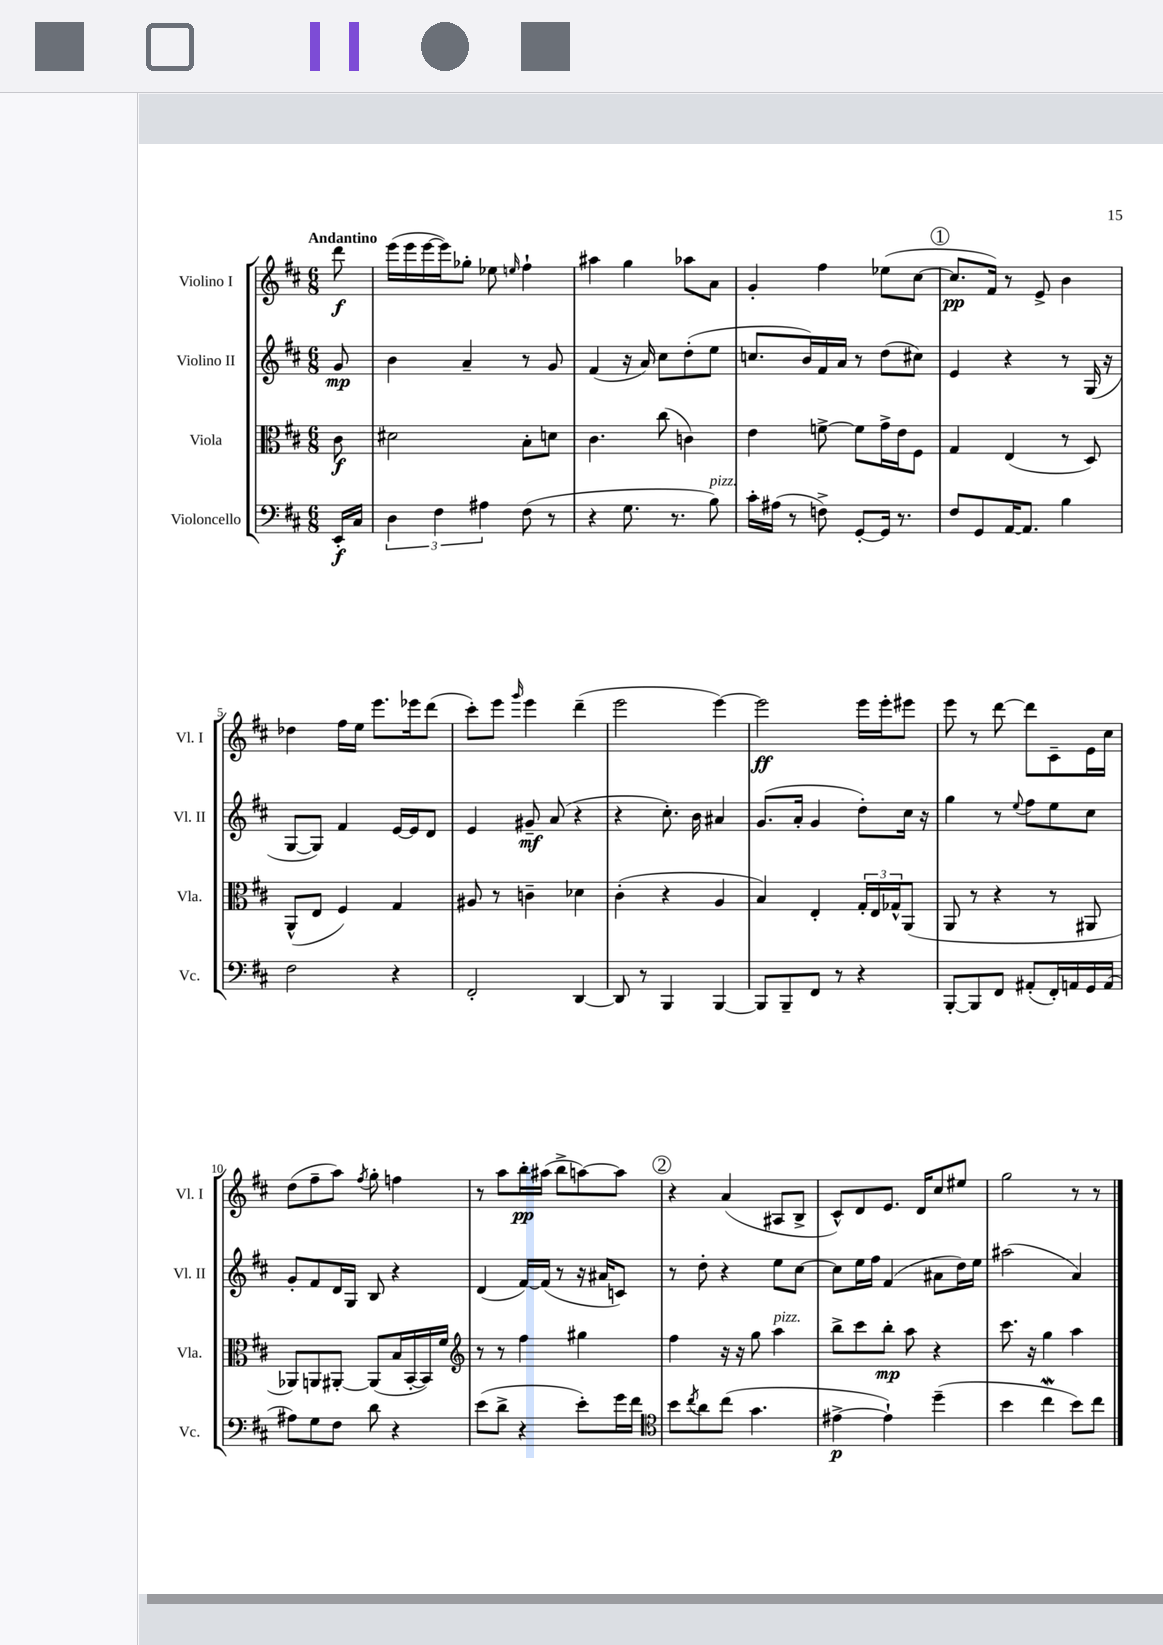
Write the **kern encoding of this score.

**kern	**dynam	**kern	**dynam	**kern	**dynam	**kern	**dynam
*part4	*part4	*part3	*part3	*part2	*part2	*part1	*part1
*staff4	*staff4	*staff3	*staff3	*staff2	*staff2	*staff1	*staff1
*I"Violoncello	*	*I"Viola	*	*I"Violino II	*	*I"Violino I	*
*I'Vc.	*	*I'Vla.	*	*I'Vl. II	*	*I'Vl. I	*
*clefF4	*	*clefC3	*	*clefG2	*	*clefG2	*
*k[f#c#]	*	*k[f#c#]	*	*k[f#c#]	*	*k[f#c#]	*
*M6/8	*	*M6/8	*	*M6/8	*	*M6/8	*
=	=	=	=	=	=	=	=
!	!	!	!	!	!	!LO:TX:a:B:t=Andantino	!
16EE'/LL	f	8c#\	f	8g/	mp	8ddd\	f
16C#/JJ	.	.	.	.	.	.	.
=1	=1	=1	=1	=1	=1	=1	=1
6D\	.	2d#X\	.	4b\	.	(16eee\LL	.
.	.	.	.	.	.	16eee\	.
.	.	.	.	.	.	[16eee\	.
6F#\	.	.	.	.	.	.	.
.	.	.	.	.	.	16eee\J])	.
.	.	.	.	4a~/	.	8gg-X'\J	.
6A#X\	.	.	.	.	.	.	.
.	.	.	.	.	.	8ee-X\	.
.	.	.	.	.	.	16qqeen/	.
(8F#\	.	8B'\L	.	8r	.	4ff#`\	.
8r	.	8dn\J	.	8g/	.	.	.
=2	=2	=2	=2	=2	=2	=2	=2
4r	.	4.c#\	.	(4f#/	.	4aa#X\	.
8.G\	.	.	.	16r	.	4gg\	.
.	.	.	.	16a/)	.	.	.
.	.	(8cc#\	.	8cc#\L	.	.	.
8.r	.	.	.	.	.	.	.
.	.	4cn\)	.	(8dd'\	.	8aa-X\L	.
!LO:TX:a:i:t=pizz.	!	!	!	!	!	!	!
8B\)	.	.	.	8ee\J	.	8a\J	.
=3	=3	=3	=3	=3	=3	=3	=3
16c#'\LL	.	4e\	.	8.ccn/L	.	4g'/	.
(16A#X\JJ	.	.	.	.	.	.	.
8r	.	.	.	.	.	.	.
.	.	.	.	16b/L)	.	.	.
8Fn^\)	.	[8fn^\	.	16f#/	.	4ff#\	.
.	.	.	.	16a/JJ	.	.	.
[8GG'/L	.	8f\L]	.	8r	.	.	.
16GG/Jk]	.	16g^\L	.	(8dd\L	.	(8ee-X\L	.
8.r	.	16e\J	.	.	.	.	.
.	.	8F#\J	.	8cc#X\J)	.	[8cc#\J	.
!!LO:REH:place=s1:t=1
=4	=4	=4	=4	=4	=4	=4	=4
8F#/L	.	4G/	.	4e/	.	8.cc#/L]	pp
8GG/	.	.	.	.	.	.	.
.	.	.	.	.	.	16f#/Jk)	.
[16AA/K	.	(4E/	.	4r	.	8r	.
8.AA/J]	.	.	.	.	.	.	.
.	.	.	.	.	.	8e^/	.
4B\	.	8r	.	8r	.	4b\	.
.	.	8D/)	.	(16G/	.	.	.
.	.	.	.	16r	.	.	.
!!LO:LB:g=z
=5	=5	=5	=5	=5	=5	=5	=5
2F#\	.	(8AA^^/L	.	[8G/L	.	4dd-X\	.
.	.	8E/J	.	8G/J])	.	.	.
.	.	4F#/)	.	4f#/	.	16ff#\LL	.
.	.	.	.	.	.	16ee\JJ	.
.	.	.	.	.	.	8.eee\L	.
4r	.	4G/	.	[16e/LL	.	.	.
.	.	.	.	16e/J]	.	16eee-X\k	.
.	.	.	.	8d/J	.	(8ddd\J	.
=6	=6	=6	=6	=6	=6	=6	=6
2FF#'/	.	8A#X/	.	4e/	.	8ccc#'\L)	.
.	.	8r	.	.	.	8eee\J	.
.	.	.	.	.	.	16qqggg/	.
.	.	4cn~\	.	8g#X~/	mf	4eee\	.
.	.	.	.	(8a/	.	.	.
[4DD/	.	4d-X\	.	4r	.	(4ddd~\	.
=7	=7	=7	=7	=7	=7	=7	=7
8DD/]	.	(4c#'\	.	4r	.	2eee\	.
8r	.	.	.	.	.	.	.
4BBB/	.	4r	.	8.cc#'\)	.	.	.
.	.	.	.	16b\	.	.	.
[4BBB/	.	4A/	.	4a#X/	.	[4eee\)	.
=8	=8	=8	=8	=8	=8	=8	=8
8BBB/L]	.	4B/)	.	(8.g/L	.	2eee\]	ff
8BBB~/	.	.	.	.	.	.	.
.	.	.	.	16a'/Jk	.	.	.
8FF#/J	.	4E'/	.	4g/	.	.	.
8r	.	.	.	.	.	.	.
4r	.	24G'/LL	.	8dd'\L)	.	16eee\LL	.
.	.	24E/	.	.	.	.	.
.	.	.	.	.	.	16eee'\J	.
.	.	24G-X^^/J	.	.	.	.	.
.	.	(8AA/J	.	16cc#\Jk	.	8eee#X\J	.
.	.	.	.	16r	.	.	.
=9	=9	=9	=9	=9	=9	=9	=9
[8BBB'/L	.	8AA/	.	4gg\	.	8eee\	.
8BBB/]	.	8r	.	.	.	8r	.
8FF#/J	.	4r	.	8r	.	[8ddd\	.
.	.	.	.	8qqee/	.	.	.
(8AA#X'/L	.	.	.	8ff#\L	.	8ddd\L]	.
16FF#'/L)	.	8r	.	8ee\	.	8c#~\	.
16AAn/	.	.	.	.	.	.	.
16GG/	.	8AA#X/	.	8cc#\J	.	16e\L	.
(16AA/JJ	.	.	.	.	.	16cc#\JJ	.
!!LO:LB:g=z
=10	=10	=10	=10	=10	=10	=10	=10
8A#X\L)	.	8AA-X/L)	.	8g'/L	.	(8dd\L	.
8G\	.	8AAn/	.	8f#/	.	8ff#~\	.
8F#\J	.	[8AA#X'/J	.	16d/L	.	8aa\J)	.
.	.	.	.	16G/JJ	.	.	.
.	.	.	.	.	.	8qff#/	.
8d\	.	(8AA#/L]	.	8B/	.	8gg'\	.
4r	.	16B/L	.	4r	.	4ffn\	.
.	.	[16BB'/	.	.	.	.	.
.	.	16BB/])	.	.	.	.	.
.	.	16f#/JJ	.	.	.	.	.
=11	=11	=11	=11	=11	=11	=11	=11
*	*	*clefG2	*	*	*	*	*
(8e\L	.	8r	.	(4d/	.	8r	.
8d^\J	.	8r	.	.	.	8aa\L	.
4r	.	4ff#\	.	[16f#/LL)	.	16bb'\L	pp
.	.	.	.	(16f#/JJ]	.	(16aa#X\JJ	.
.	.	.	.	8r	.	8bb^\L	.
8e'\L)	.	4gg#X\	.	16r	.	[8aan\)	.
.	.	.	.	16a#X/KL	.	.	.
16g\L	.	.	.	8cn/J)	.	8aa\J]	.
16f#\JJ	.	.	.	.	.	.	.
!!LO:REH:place=s1:t=2
=12	=12	=12	=12	=12	=12	=12	=12
*clefC4	*	*	*	*	*	*	*
8b\L	.	4ff#\	.	8r	.	4r	.
8qcc#/	.	.	.	.	.	.	.
8a\	.	.	.	8dd'\	.	.	.
(8cc#\J	.	16r	.	4r	.	(4a/	.
.	.	16r	.	.	.	.	.
4.g\	.	8gg\	.	.	.	.	.
!	!	!LO:TX:a:i:t=pizz.	!	!	!	!	!
.	.	4aa\	.	8ee\L	.	8A#X/L	.
.	.	.	.	[8cc#\J	.	8B^/J	.
=13	=13	=13	=13	=13	=13	=13	=13
[4e#X^\	p	8bb^\L	.	8cc#\L]	.	8c#^^/L)	.
.	.	8ccc#\	.	16ee\L	.	8d/	.
.	.	.	.	16ff#\JJ	.	.	.
4e#`\])	.	8bb'\J	mp	(4f#/	.	8.e/J	.
.	.	8aa\	.	.	.	.	.
.	.	.	.	.	.	16d/KL	.
(4dd~\	.	4r	.	8a#X\L	.	8cc#/	.
.	.	.	.	16dd\L)	.	8ee#X/J	.
.	.	.	.	16ee\JJ	.	.	.
=14	=14	=14	=14	=14	=14	=14	=14
4b\	.	8.ccc#\	.	(2aa#X\	.	2gg\	.
.	.	16r	.	.	.	.	.
4cc#W\	.	4gg\	.	.	.	.	.
8b\L)	.	4aa\	.	4a/)	.	8r	.
8cc#\J	.	.	.	.	.	8r	.
==	==	==	==	==	==	==	==
*-	*-	*-	*-	*-	*-	*-	*-
